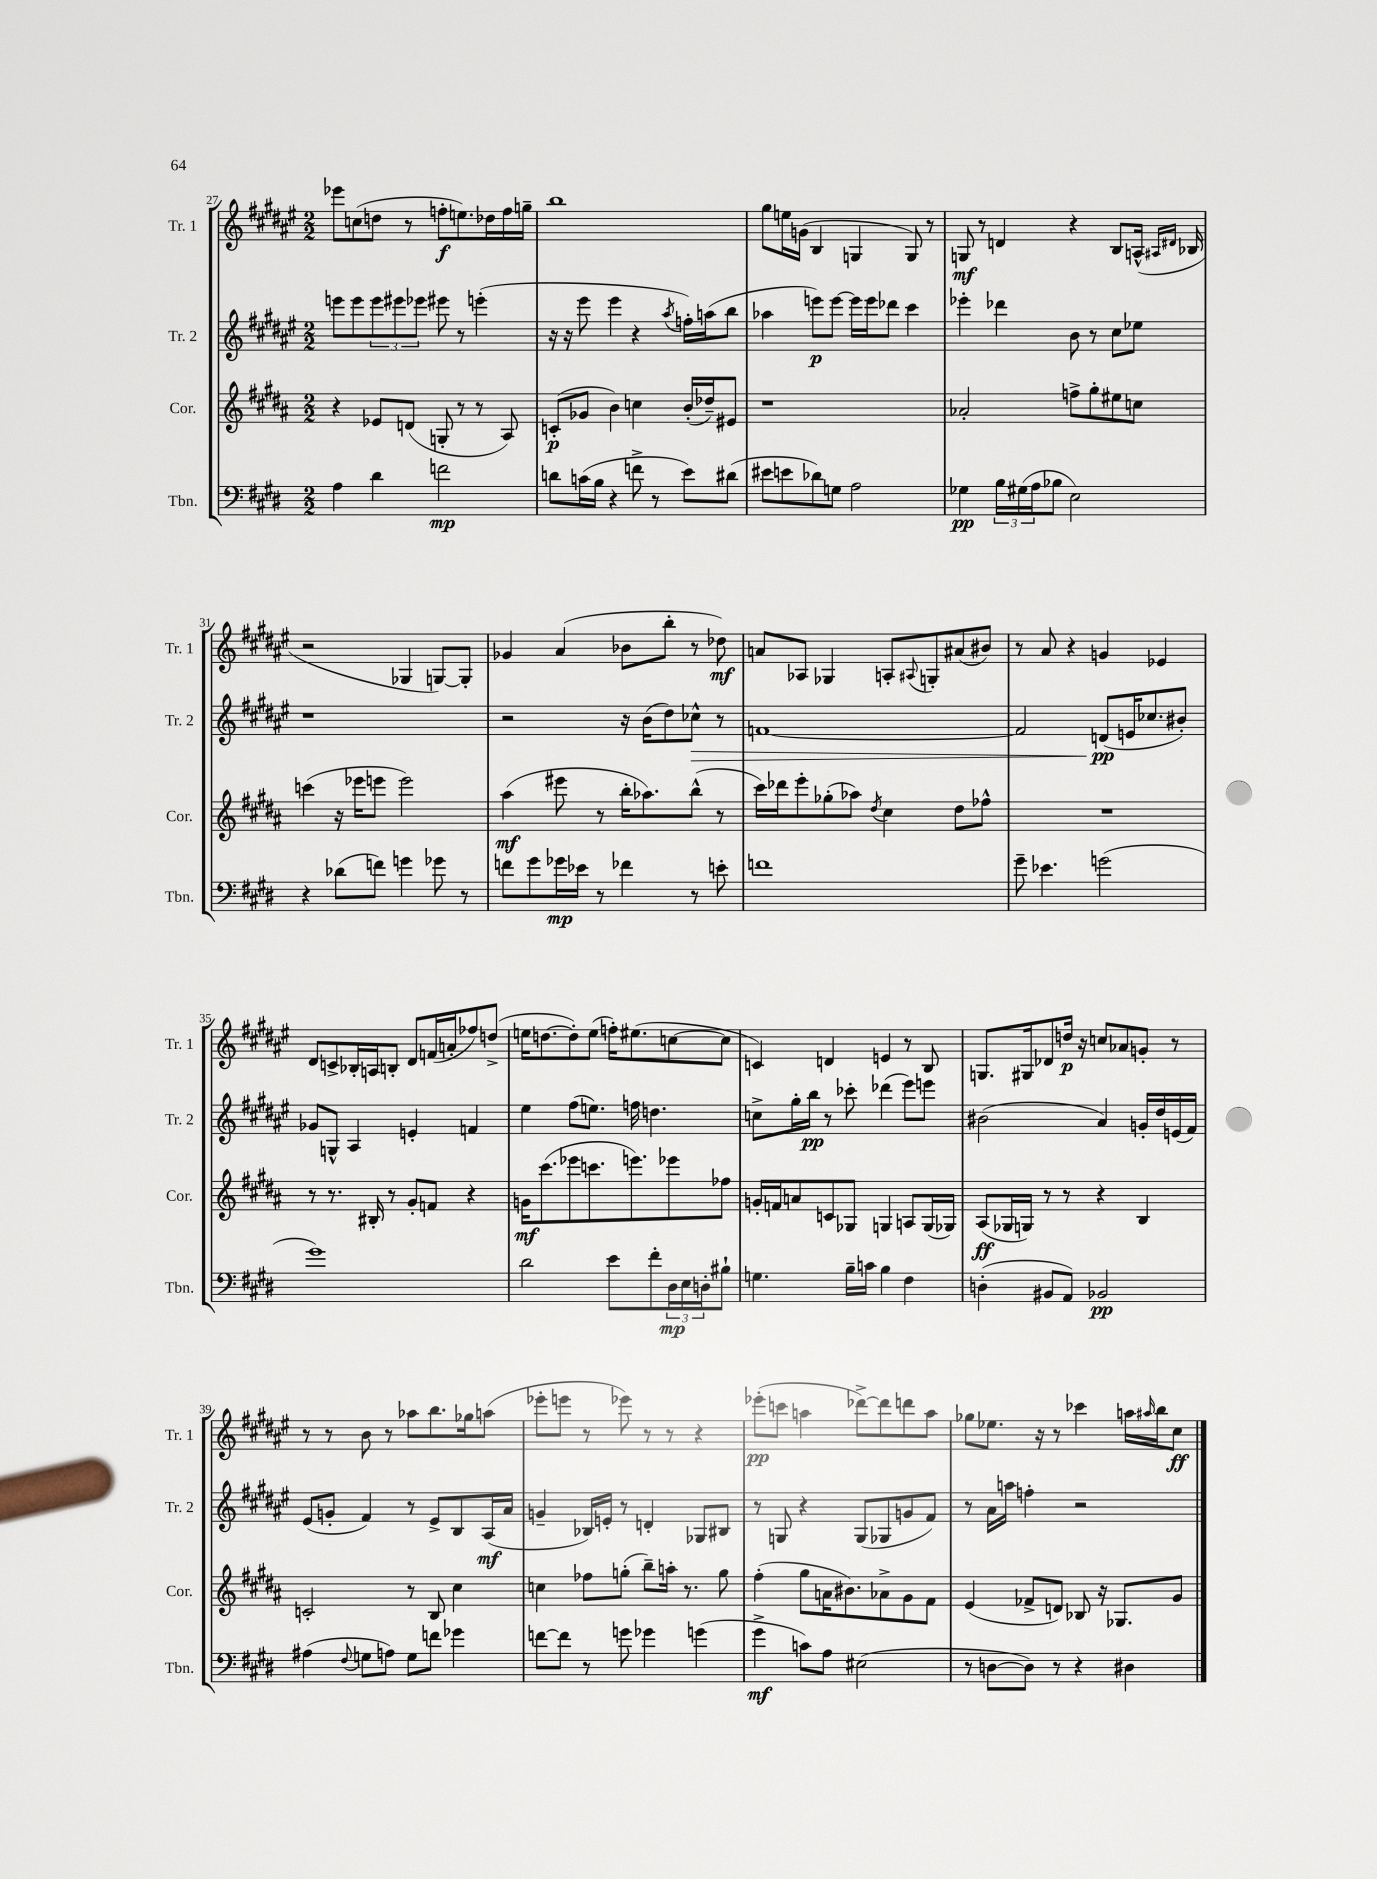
<<
\new StaffGroup <<
\new Staff = "s0" \with { instrumentName = "Tr. 1" shortInstrumentName = "Tr. 1" } {
    \clef treble \key fis \major \numericTimeSignature \time 2/2
    ees'''8 c''8( d''8 r8 f''8-.\f e''8.) des''16 f''16 g''16-- |
    b''1 |
    gis''8 e''16 g'16( b4 g4 g8) r8 |
    g8\mf r8 d'4 r4 b8 a16-^( \grace { ais16 dis'16 } bes16 |
    r2 ges4 g8~) g8-. |
    ges'4 ais'4( bes'8 b''8-. r8 des''8\mf) |
    a'8 aes8 ges4 a8-. \appoggiatura { ais8 } g8-. ais'8( bis'8) |
    r8 ais'8 r4 g'4 ees'4 |
    dis'8 c'8-> bes16-. a16 b8-. dis'8 f'16( a'16-. fes''8) d''8->( |
    e''16 d''8.~ d''8-.) e''8( f''16-.) eis''8.( c''8~ c''8 |
    c'4) d'4 e'4 r8 b8 |
    g8. gis16 des'8 d''16\p r16 c''8 aes'8 g'8-. r8 |
    r8 r8 b'8 r8 aes''8 b''8. ges''16 a''8( |
    ees'''8-. e'''8 r8 ees'''8) r8 r8 r4 |
    ees'''8-.\pp( c'''8 a''4 des'''8~->) des'''8 d'''8 a''8 |
    ges''8 ees''8. r16 r8 ces'''4 a''16 \grace { ais''16 } b''16 cis''8\ff \bar "|." |
}
\new Staff = "s1" \with { instrumentName = "Tr. 2" shortInstrumentName = "Tr. 2" } {
    \clef treble \key fis \major \numericTimeSignature \time 2/2
    e'''8 e'''8 \tuplet 3/2 { e'''8 eis'''8 ees'''8 } eis'''8 r8 e'''4-.( |
    r16 r16 eis'''8 eis'''4 r4 \acciaccatura { ais''8 } f''16-.) a''16( b''8 |
    aes''4 e'''8\p) e'''8~ e'''16 e'''16 des'''8 cis'''4 |
    ees'''4-. des'''4 b'8 r8 cis''8 ees''8 |
    r1 |
    r2 r16 b'16( dis''8) ces''8-^\> r8 |
    f'1~ |
    f'2 d'8\pp\!( e'16 ces''8. bis'8-.) |
    ges'8 g8-^ ais4 e'4-. f'4 |
    eis''4 fis''8( e''8.) f''16 d''4. |
    c''8-> gis''16-. b''16\pp r8 ces'''8-. des'''4( eis'''8) e'''8 |
    bis'2( ais'4) g'16-. dis''16 e'16( fis'16) |
    eis'8( g'8-. fis'4) r8 eis'8-> b8 ais16\mf( ais'16 |
    g'4-- bes16) e'16-. r8 d'4-. ges8 bis8 |
    r8 g8 r4 g8( ges8 g'8 fis'8) |
    r8 ais'16 a''16 f''4-. r2 \bar "|." |
}
\new Staff = "s2" \with { instrumentName = "Cor." shortInstrumentName = "Cor." } {
    \clef treble \key b \major \numericTimeSignature \time 2/2
    r4 ees'8 d'8( g8-. r8 r8 ais8) |
    c'8-.\p( ges'8 b'4) c''4 b'16-.( des''16--) eis'8 |
    r1 |
    aes'2-. f''8-> gis''8-. eis''8 c''8 |
    c'''4( r16 ees'''16 e'''8 e'''2) |
    ais''4\mf( eis'''8 r8 b''16-. aes''8.) b''8-^( r8 |
    cis'''16) des'''16 e'''8-. ges''8-.( aes''8) \acciaccatura { dis''8 } cis''4 dis''8 fes''8-^ |
    R1 |
    r8 r8. bis16-. r8 gis'8-. f'8 r4 |
    g'16\mf cis'''8.( ees'''8 c'''8. e'''8.) ees'''8 fes''8 |
    g'16-. f'16 a'8 c'8 ges8 g4 a8 g16( ges16) |
    ais8\ff( ges16 g16) r8 r8 r4 b4 |
    c'2-. r8 b8 cis''4 |
    c''4 fes''8 g''8-.( b''8--) a''16-. r8. g''8 |
    fis''4-.( gis''8 a'16 bis'8.) aes'8-> gis'8 fis'8 |
    e'4( fes'8-> d'8) bes8 r16 ges8. gis'8 \bar "|." |
}
\new Staff = "s3" \with { instrumentName = "Tbn." shortInstrumentName = "Tbn." } {
    \clef bass \key e \major \numericTimeSignature \time 2/2
    a4 dis'4 f'2\mp |
    d'8 c'16( b16 r4 f'8-> r8 e'8) dis'8( |
    eis'8 e'8 des'8) g8 a2 |
    ges4\pp \tuplet 3/2 { b16 gis16( a16 } bes8 e2) |
    r4 des'8( f'8) g'4 ges'8 r8 |
    f'8 gis'8 ges'16\mp ees'16 r8 fes'4 r8 e'8-. |
    f'1 |
    gis'8-- ees'4. g'2( |
    gis'1) |
    dis'2 e'8 fis'8-. \tuplet 3/2 { dis16\mp e16 d16-. } bis8-! |
    g4. b16-- c'16 b4 fis4 |
    d4-.( bis,8 a,8) bes,2\pp |
    ais4( \appoggiatura { fis8 } g8 a8) g8 f'8 ges'4 |
    f'8~ f'8 r8 g'8 ges'4 g'4( |
    gis'4->\mf c'8) a8 eis2( |
    r8 d8~ d8) r8 r4 dis4 \bar "|." |
}
>>
>>
\layout { \context { \Score currentBarNumber = #27 } }
